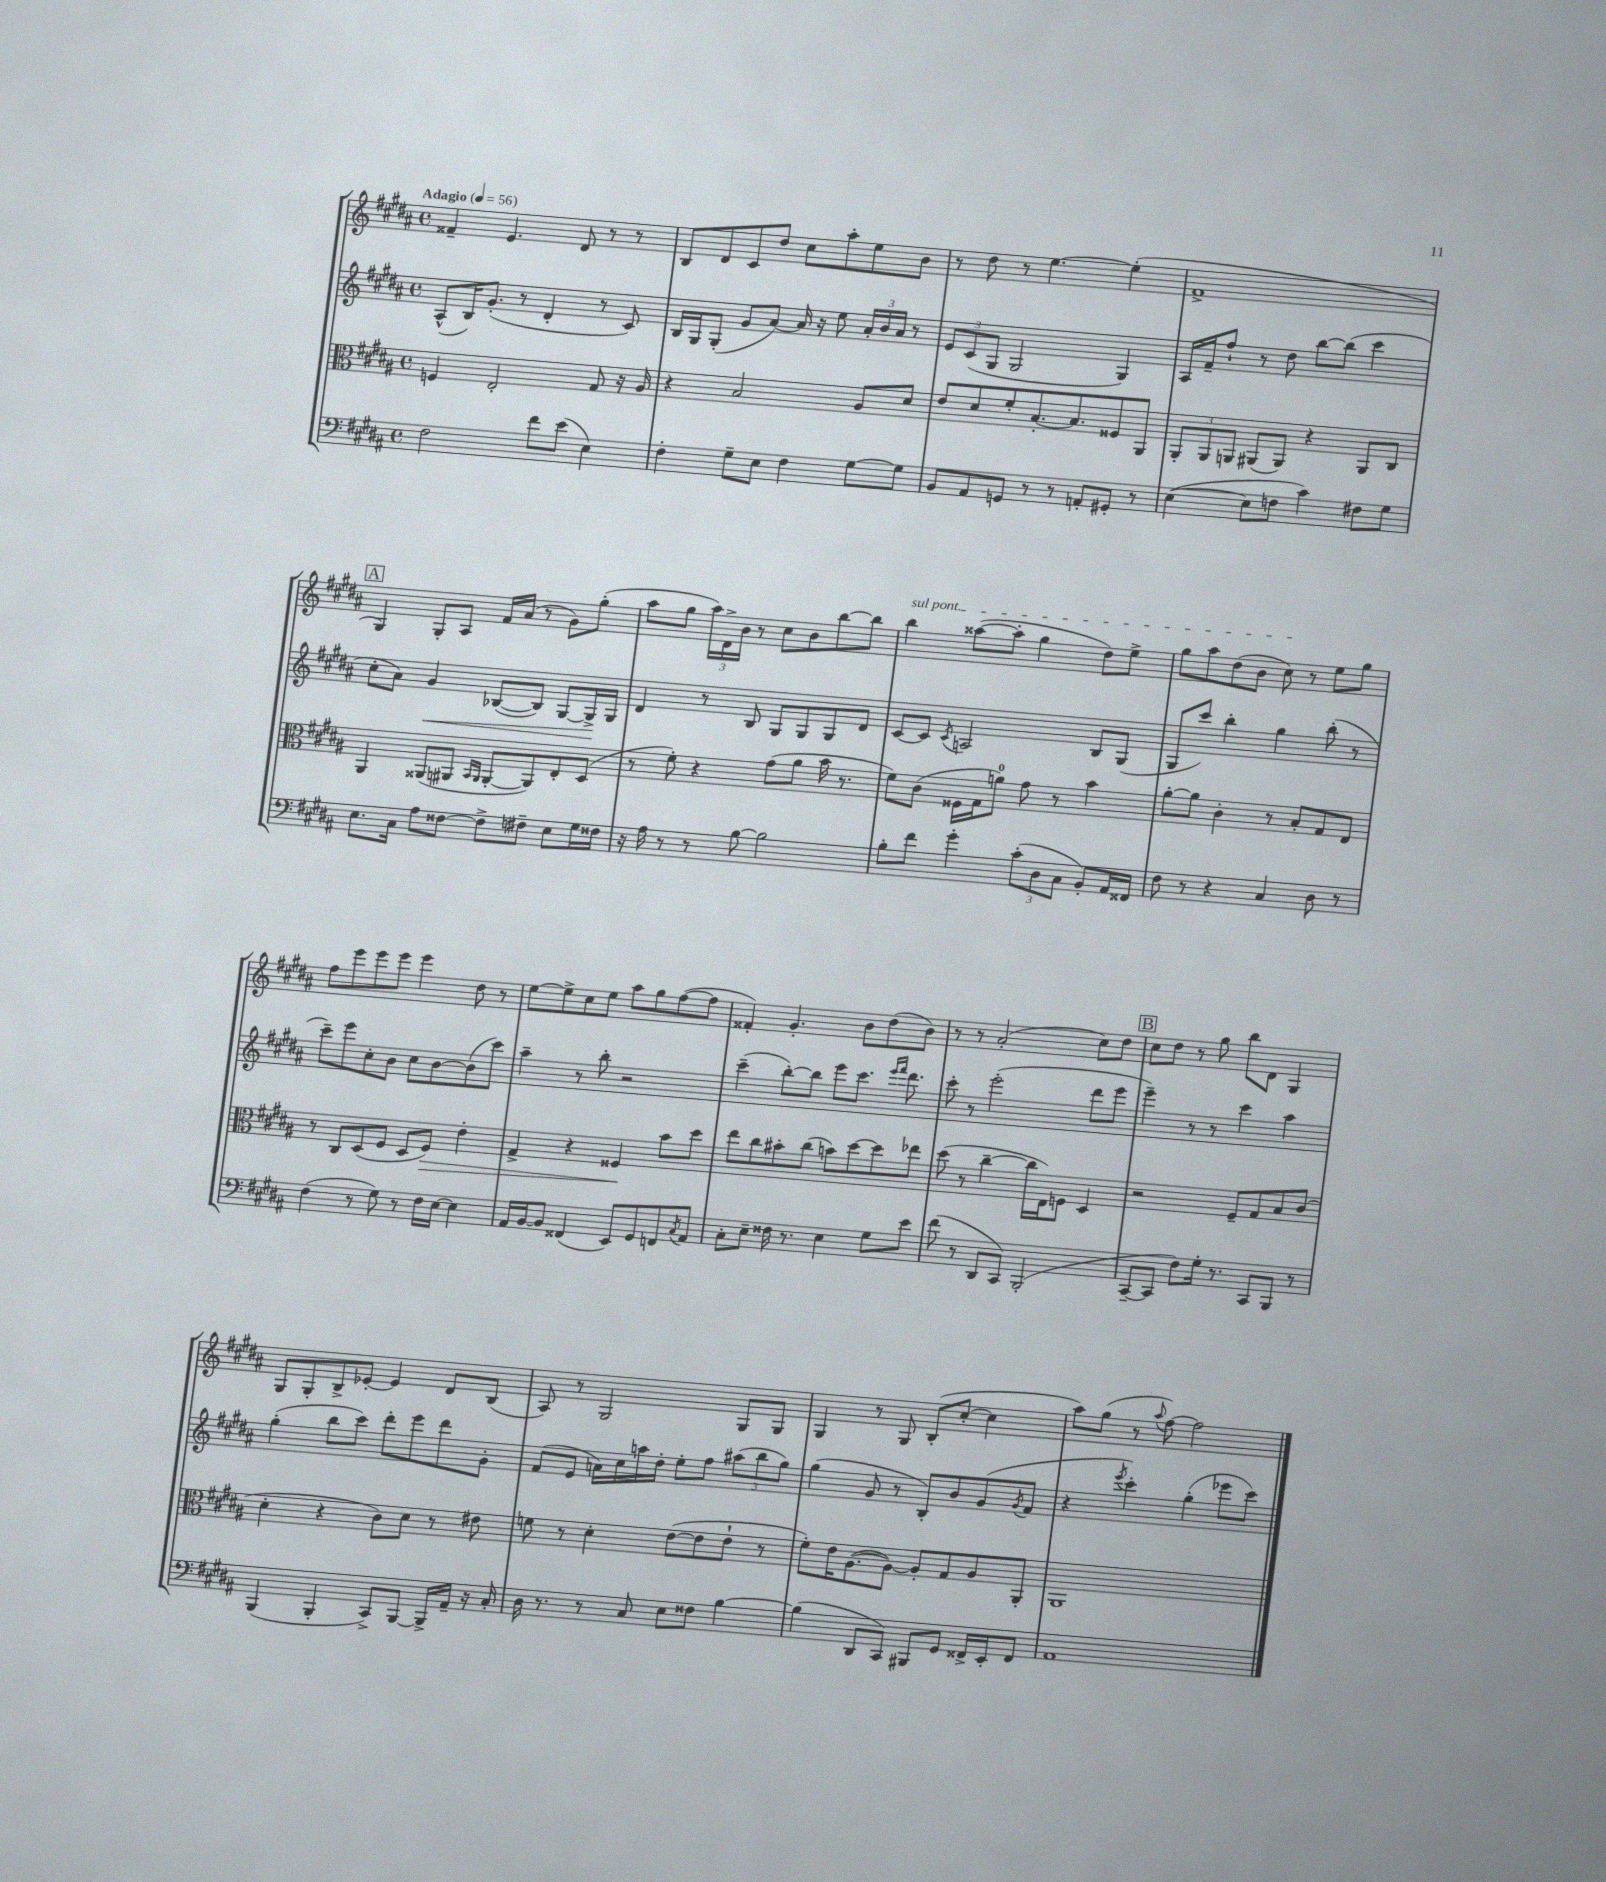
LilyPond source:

<<
\new StaffGroup <<
\new Staff = "s0" {
    \clef treble \key b \major \defaultTimeSignature \time 4/4 \tempo "Adagio" 4 = 56
    fisis'4-- e'4. dis'8 r8 r8 |
    b8 dis'8 cis'8 dis''8 cis''8 ais''8-. e''8 b'8 |
    r8 dis''8 r8 e''4.~ e''4-.( |
    fis'1-> |
    \mark \markup { \box "A" } gis4) gis8-. ais8 fis'16 ais'16( r8 gis'8) gis''8-.( |
    ais''8 gis''8 \tuplet 3/2 { ais''16) dis'16-> b'16 } r8 cis''8 b'8 b''8~ b''8 |
    \once \override TextSpanner.bound-details.left.text = \markup { \italic "sul pont." } b''4\startTextSpan aisis''8~( aisis''8-. gis''4 dis''8) e''8-> |
    gis''8 ais''8 dis''8( b'8 cis''8\stopTextSpan) r8 e''8 gis''8 |
    fis''8 e'''8 e'''8 e'''8 e'''4 dis''8 r8 |
    e''8~ e''8-> cis''8 e''8 ais''8 gis''8 fis''8~( fis''8 |
    fisis'4-.) gis'4.-. b'8 dis''8( b'8) |
    r8 r8 ais'2-.( cis''8) dis''8 |
    \mark \markup { \box "B" } cis''8 dis''8 r8 gis''8 b''8 dis'8 gis4 |
    gis8 gis8-. b8-> ees'8~-. ees'4 dis'8 b8( |
    ais8) r8 gis2 gis8 gis8 |
    gis4 r8 gis8 b8-.( cis''8~-. cis''4 |
    ais''8) gis''8( r8 \appoggiatura { ais''8 } fis''8~) fis''2 \bar "|." |
}
\new Staff = "s1" {
    \clef treble \key b \major \defaultTimeSignature \time 4/4
    ais8-^( b16) gis'8.-.( r8 dis'4-. r8 cis'8) |
    b16 gis16 gis8-.( gis'8 ais'8~) ais'16 r16 e''8 \tuplet 3/2 { ais'16-. b'16 ais'16 } r8 |
    \tuplet 3/2 { e'8 cis'8( gis8 } gis2 gis4) |
    ais16 fis'16-- fis''8-! r8 dis''8 b''8~ b''8( cis'''4 |
    \mark \markup { \box "A" } cis''8-. ais'8) gis'4\< bes8~( bes8) gis8~ gis16->\! gis16 |
    dis'4 r8 b8 gis8 gis8 gis8 dis'8 |
    cis'8~ cis'8 \acciaccatura { cis'8 } a2 b8 gis8( |
    gis8 cis'''8) b''4-. gis''4 b''8-.( r8 |
    cis'''8--) e'''8 cis''8-. b'8 cis''8 b'8~ b'8( cis'''8) |
    ais''4-- r8 b''8-. r2 |
    cis'''4--( b''8~-.) b''8 e'''8 cis'''8. \grace { e'''16 fis'''16 } dis'''8. |
    cis'''8-. r8 e'''2-.( dis'''8 e'''8 |
    \mark \markup { \box "B" } e'''4--) r8 r8 cis'''4 ais''4 |
    gis''4-.( b''8 cis'''8) dis'''8-. e'''8 dis'''8 gis'8-. |
    fis'8( e'8 a'16) cis''16 a''16 dis''16-. e''8-. fis''8 \tuplet 3/2 { ais''8( b''8 gis''8) } |
    gis''4( gis'8 r8 b8-.) b'8 gis'8( \acciaccatura { gis'8 } fis'8 |
    r4 \acciaccatura { e'''8 } cis'''4-.) gis''4-.( ees'''8 cis'''8) \bar "|." |
}
\new Staff = "s2" {
    \clef alto \key b \major \defaultTimeSignature \time 4/4
    f4 e2-. gis8 r16 ais16 |
    r4 b2 ais8 dis'8 |
    e'8 dis'8 fis'8-. b8.~-. b8. fisis8 ais,8 |
    \tuplet 3/2 { ais,8-. ais,8 a,8 } ais,8( ais,8) r4 ais,8 cis8 |
    \mark \markup { \box "A" } ais,4 aisis,8( ais,8 \grace { b,16 ais,16 } ais,8~-. ais,8) e8-. dis8( |
    r8 fis'8-.) r4 gis'8( ais'8 b'16 r8. |
    fis'8) cis'8( fisis16 gis16 a'8-0) gis'8 r8 b'4 |
    ais'8~-. ais'8 cis'4-. r8 b8-. gis8 e8 |
    r8 cis8 dis8( fis8 dis8 fis8\>) e'4-. |
    gis4-> r4 fisis4\! b'8 dis''8 |
    e''8 cis''8 bis'8-. cis''8( b'8) dis''8~ dis''8 ees''8 |
    dis''8( r8 cis''4~-- cis''16 e16) f8 dis4 |
    \mark \markup { \box "B" } r2 fis8-- gis8 b8 cis'8( |
    dis'4-. r4 cis'8) dis'8 r8 eis'8 |
    f'8 r8 dis'4-. e'8~( e'8 e'8-! r8 |
    fis'8-.) e'16 ais8.~( ais8~) ais8-. gis8 ais8 ais,8-. |
    ais,1 \bar "|." |
}
\new Staff = "s3" {
    \clef bass \key b \major \defaultTimeSignature \time 4/4
    fis2 fis'8 e'8( e4) |
    fis4-. gis8-- e8 fis4 gis8~ gis8 |
    b,8 ais,8 g,8 r8 r8 a,8-. gis,8-. r8 |
    e4~( e8 f8 cis'4) fis8 gis8 |
    \mark \markup { \box "A" } e8. cis16 ais8 fisis8~ fisis8-> fis8-- e8 gis16 fisis16 |
    r16 ais16 r8 r8 b8~ b2 |
    b8-. fis'8 gis'4-. \tuplet 3/2 { cis'8-.( dis8 cis8 } b,8-.) ais,16 fisis,16 |
    fis8 r8 r4 cis4 dis8 r8 |
    fis4( r8 gis8) r8 fis16 e16~ e4 |
    ais,16 b,16~ b,8 fisis,4( e,8) gis,8 f,8 \acciaccatura { cis8 } ais,8 |
    cis8-. e8-- fisis16 r8. e4 gis8 e'8 |
    fis'8( r8 dis,8 cis,8) b,,2-.( |
    \mark \markup { \box "B" } cis,8~-- cis,8 fis8) gis16-. r8. cis,8 b,,8 r8 |
    b,,4( b,,4-. cis,8->) b,,8~ b,,16-> ais,16-- r16 cis16-. |
    dis16 r8. r8 cis8 e8 fisis8 b4~ |
    b4( dis,8 cis,8) bis,,8 gis,8 fisis,16-> e,16-. fisis,8 |
    ais,1 \bar "|." |
}
>>
>>
\layout { \context { \Score \remove "Bar_number_engraver" } }
